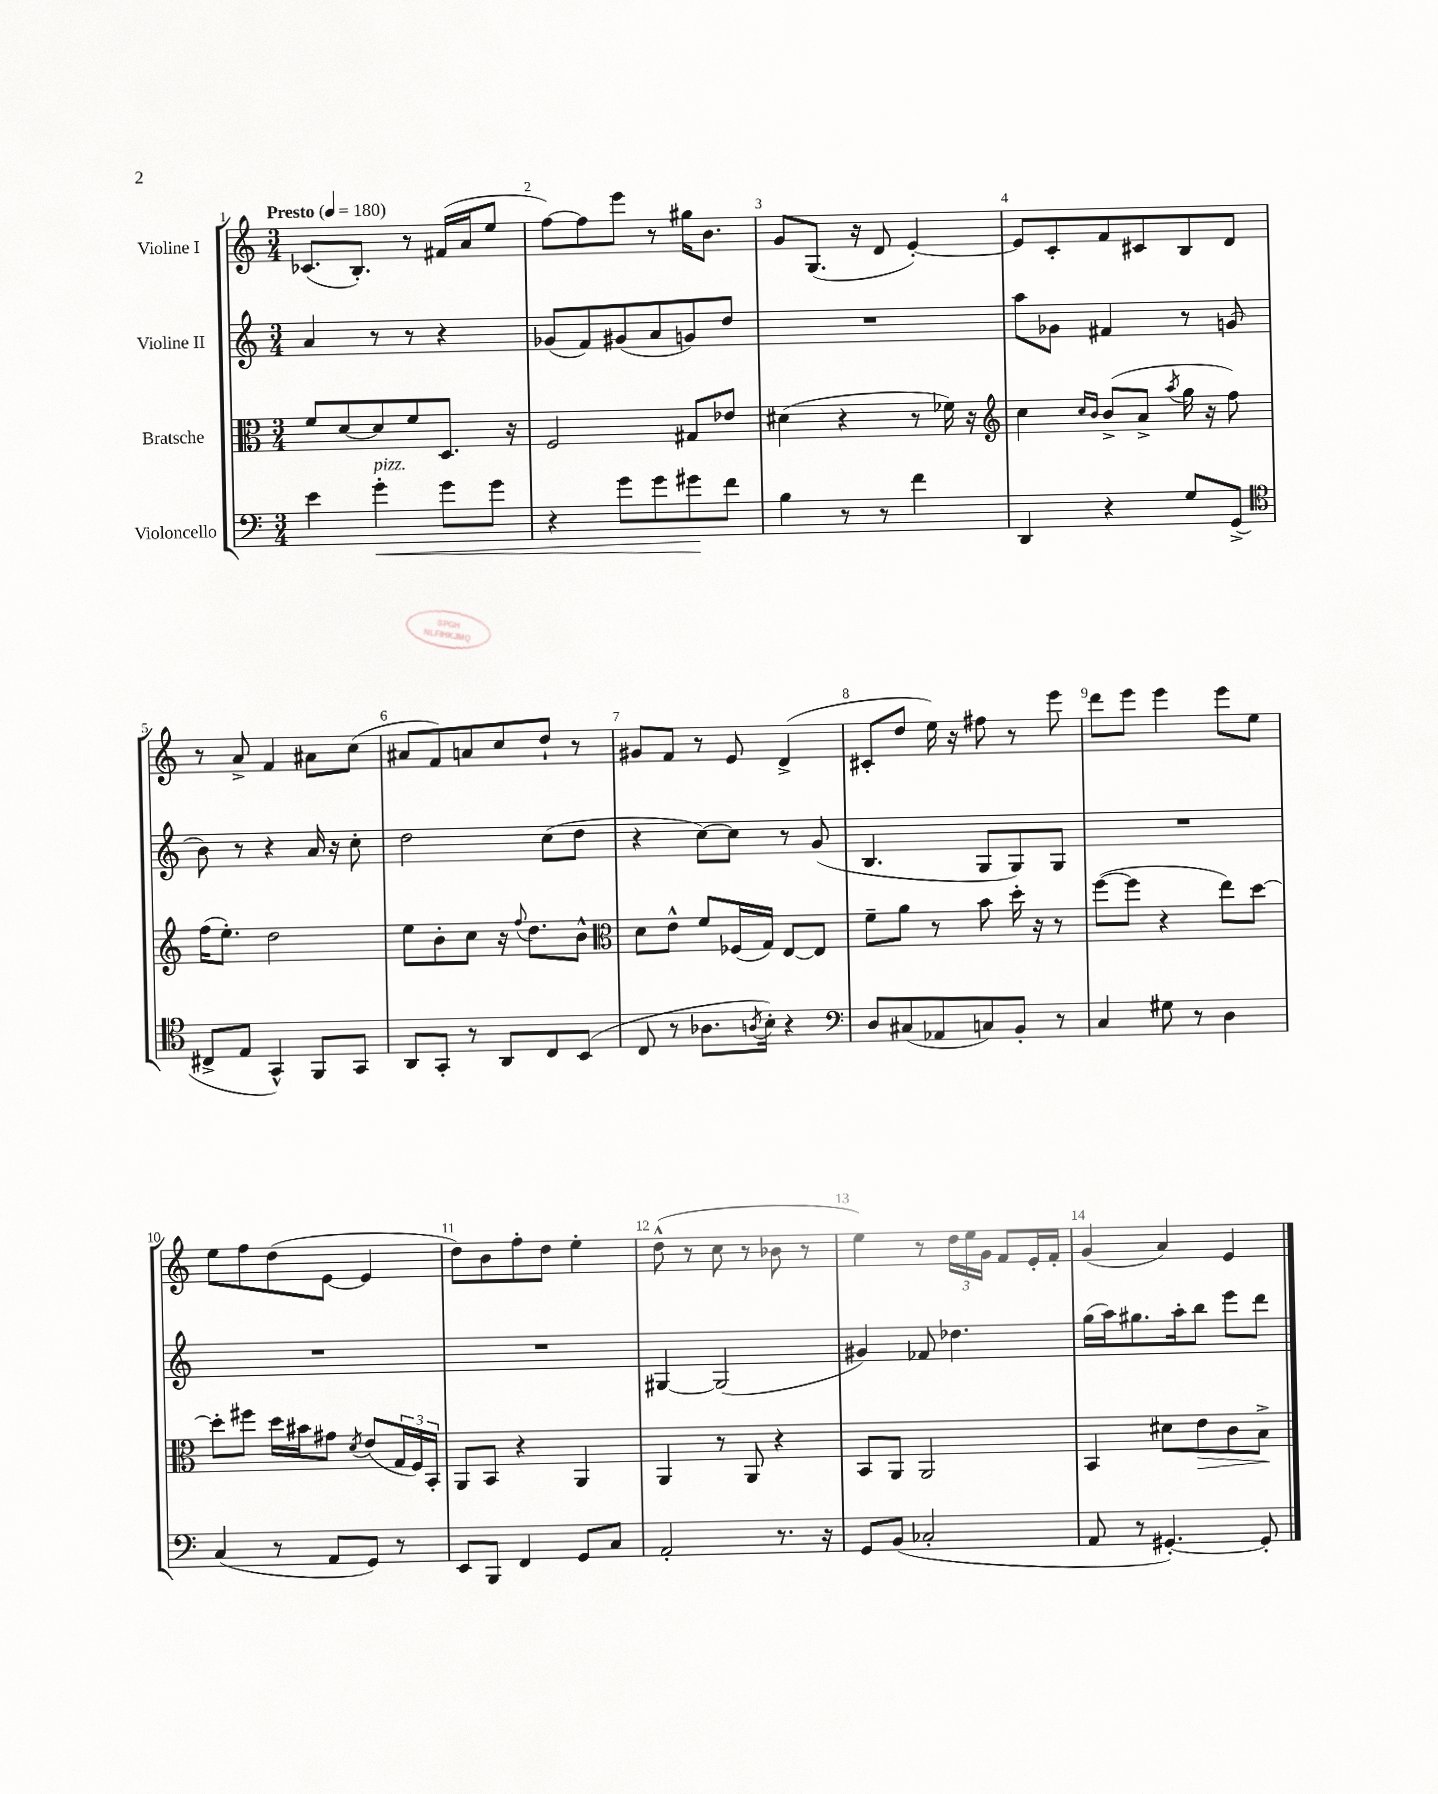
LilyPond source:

<<
\new StaffGroup <<
\new Staff = "s0" \with { instrumentName = "Violine I" } {
    \clef treble \key c \major \numericTimeSignature \time 3/4 \tempo "Presto" 4 = 180
    ces'8.( b8.-.) r8 fis'16( a'16 e''8 |
    f''8~) f''8 e'''8 r8 gis''16 b'8. |
    g'8 g8.( r16 d'8 e'4~-.) |
    e'8 c'8-. f'8 cis'8 b8 d'8 |
    r8 a'8-> f'4 ais'8 c''8( |
    ais'8 f'8) a'8 c''8 d''8-! r8 |
    gis'8 f'8 r8 e'8 d'4->( |
    cis'8-. d''8 e''16) r16 fis''8 r8 e'''8 |
    d'''8 e'''8 e'''4 e'''8 e''8 |
    e''8 f''8 d''8( e'8~ e'4 |
    d''8) b'8 f''8-. d''8 e''4-. |
    d''8-^( r8 c''8 r8 bes'8 r8 |
    e''4) r8 \tuplet 3/2 { d''16 e''16 g'16 } f'8 e'16-. f'16-. |
    g'4( a'4) e'4 \bar "|." |
}
\new Staff = "s1" \with { instrumentName = "Violine II" } {
    \clef treble \key c \major \numericTimeSignature \time 3/4
    a'4 r8 r8 r4 |
    ges'8( f'8) gis'8( a'8 g'8) d''8 |
    R2. |
    a''8 ges'8 fis'4 r8 g'8( |
    b'8) r8 r4 a'16 r16 c''8-. |
    d''2 c''8( d''8 |
    r4 c''8~) c''8 r8 g'8( |
    b4. g8 g8) g8 |
    R2. |
    R2. |
    R2. |
    gis4~ gis2( |
    gis'4) fes'8 des''4. |
    g''16( a''16) gis''8. a''16-. b''8 e'''8 d'''8 \bar "|." |
}
\new Staff = "s2" \with { instrumentName = "Bratsche" } {
    \clef alto \key c \major \numericTimeSignature \time 3/4
    f'8 d'8~ d'8 f'8 d8. r16 |
    f2 gis8 ees'8 |
    dis'4( r4 r8 fes'16) r16 |
    \clef treble c''4 \grace { c''16 b'16 } b'8->( a'8-> \acciaccatura { a''8 } g''16 r16 f''8) |
    f''16( e''8.-.) d''2 |
    e''8 b'8-. c''8 r16 \appoggiatura { f''8 } d''8. b'8-^ |
    \clef alto d'8 e'8-^ f'8 fes16( g16) e8~ e8 |
    f'8-- a'8 r8 b'8 d''16-. r16 r8 |
    f''8~( f''8 r4 e''8) d''8~ |
    d''8-. fis''8 d''16 bis'16 gis'8 \acciaccatura { d'8 } e'8( \tuplet 3/2 { g16 f16) b,16-. } |
    a,8 b,8 r4 a,4 |
    a,4 r8 a,8 r4 |
    b,8 a,8 a,2 |
    b,4 dis'8 e'8\> c'8 b8->\! \bar "|." |
}
\new Staff = "s3" \with { instrumentName = "Violoncello" } {
    \clef bass \key c \major \numericTimeSignature \time 3/4
    e'4 g'4-.\<^\markup { \italic "pizz." } g'8 g'8 |
    r4 g'8 g'8 gis'8\! f'8 |
    b4 r8 r8 f'4 |
    d,4 r4 g8 g,8->( |
    \clef tenor cis8-> e8 g,4-^) f,8 g,8 |
    a,8 g,8-. r8 a,8 c8 b,8( |
    c8 r8 aes8. \acciaccatura { a8 } b16-.) r4 |
    \clef bass d8 cis8( aes,8 c8) b,8-. r8 |
    c4 gis8 r8 d4 |
    c4( r8 a,8 g,8) r8 |
    e,8 b,,8 f,4 g,8 c8 |
    a,2-. r8. r16 |
    g,8 b,8( ces2-. |
    a,8 r8 gis,4.~-.) gis,8-. \bar "|." |
}
>>
>>
\layout { \context { \Score \override BarNumber.break-visibility = ##(#f #t #t) barNumberVisibility = #all-bar-numbers-visible } }
